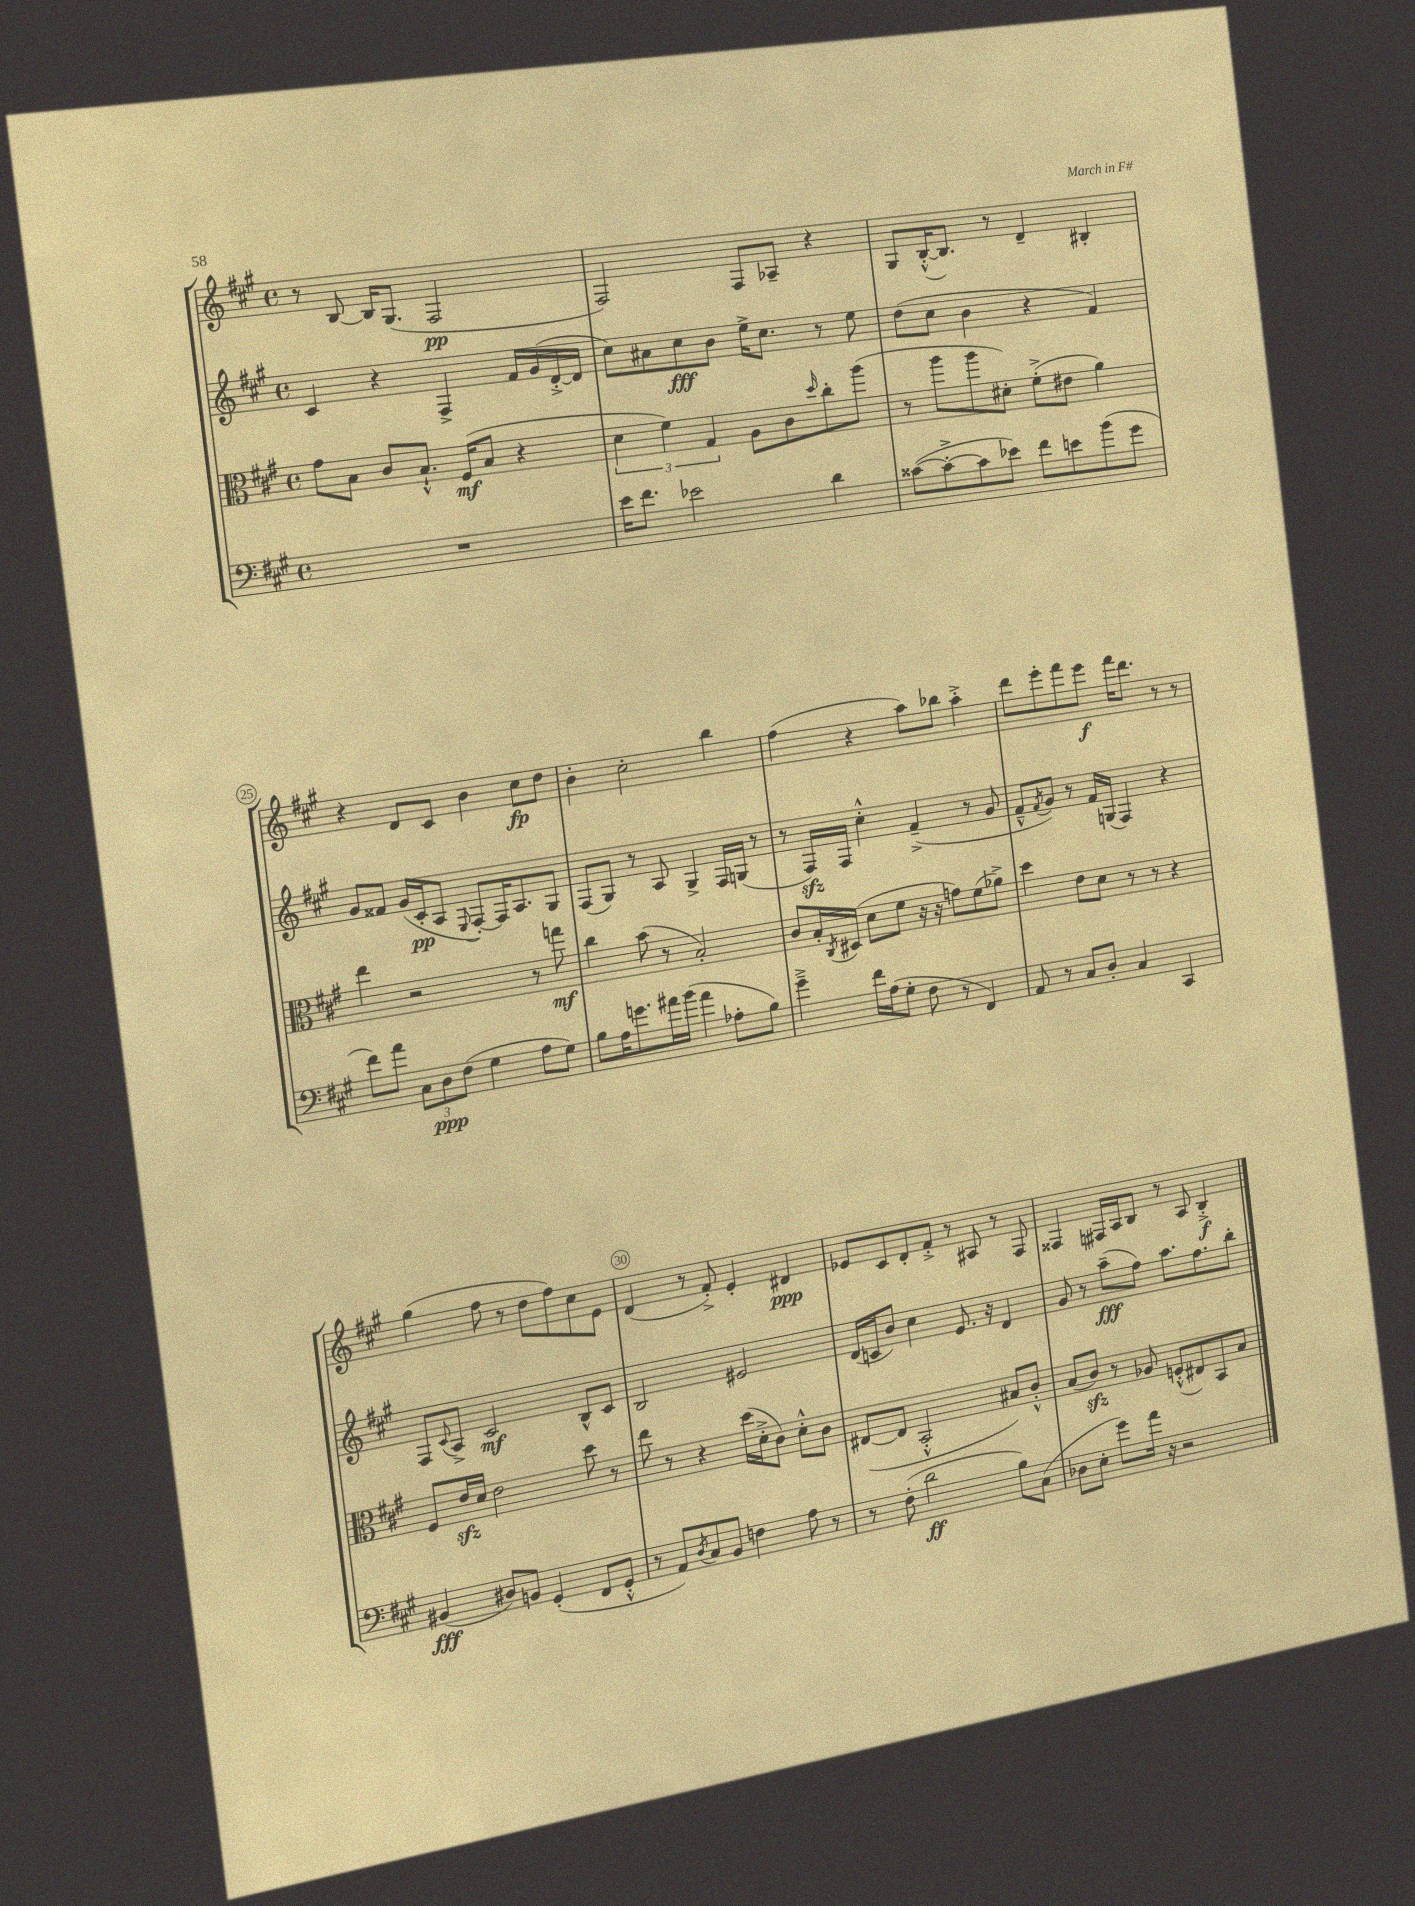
<<
\new StaffGroup <<
\new Staff = "s0" {
    \clef treble \key a \major \defaultTimeSignature \time 4/4
    r8 b8~ b16 gis8.( fis2\pp |
    fis2) fis8 aes8-- r4 |
    gis8 b16~-.-^( b8.) r8 d'4-- bis4-. |
    r4 d'8 cis'8 b'4 cis''8\fp d''8 |
    b'4-. cis''2-. b''4 |
    fis''4( r4 a''8) bes''8 a''4-.-> |
    d'''8 e'''8-. fis'''8 e'''8\f fis'''16 d'''8. r8 r8 |
    gis''4( fis''8 r8 d''8 fis''8) cis''8 e'8 |
    d'4( r8 fis'8-.->) e'4-. dis'4\ppp |
    ees'8 cis'8 d'8-. fis'8-.-> r8 ais8 r8 fis8 |
    fisis4 fis16 a16 b8 r8 a8 b4-.->\f \bar "|." |
}
\new Staff = "s1" {
    \clef treble \key a \major \defaultTimeSignature \time 4/4
    cis'4 r4 fis4-> fis'16 gis'16( d'16~-.-> d'16 |
    cis''8) ais'8 cis''8\fff b'8 e''16-> cis''8. r8 e''8 |
    d''8( cis''8 b'4 r4 fis'4) |
    gis'8 fisis'8 gis'16( cis'16-.\pp a8 \appoggiatura { e8 } fis8~-.) fis16 a8. gis8 |
    fis8( gis8) r8 a8 gis4-> fis16 g16( r8 |
    r8 fis16\sfz) fis16 cis''4-.-^ fis'4--->( r8 gis'8 |
    fis'8---^ \acciaccatura { fis'8 } gis'8) r8 fis'16 g16( fis4) r4 |
    fis8 \appoggiatura { cis'8 } a8-> cis'2\mf b8-^ cis'8 |
    b2 eis'2 |
    d'16( c'16 b'8) cis''4 e'8. r16 d'4 |
    gis'8 r8 a''8--\fff( fis''8) a''8. fis''8. b''8-. \bar "|." |
}
\new Staff = "s2" {
    \clef alto \key a \major \defaultTimeSignature \time 4/4
    gis'8 b8 cis'8 b8.-!-^ fis16\mf( b8 r4 |
    \tuplet 3/2 { d'4 fis'4) gis4 } a8 cis'8 \grace { d''16 } cis''8-. a''8( |
    r8 a''8 a''8 dis'8-.) fis'8-.->( eis'8 a'4) |
    e''4 r2 r8 g''8\mf |
    cis''4 b'8( r8 b2-.) |
    cis'8 b16-. \acciaccatura { cis8 } dis16( d'8 fis'8 r16 r16 g'8) fis'8( aes'8->) |
    d''4 e'8 d'8 r8 r8 r4 |
    fis8 e'16\sfz d'16 e'2 d''8 r8 |
    e''8 r8 r4 d''16( d'16-.-> cis'8) d'8-.-^ cis'8 |
    eis8~( eis8 b,2-.-^ bis8) cis'8-.-^ |
    b8( cis'8\sfz) r8 aes8 f8-.-^( eis8) b,8 b8 \bar "|." |
}
\new Staff = "s3" {
    \clef bass \key a \major \defaultTimeSignature \time 4/4
    R1 |
    e'16 fis'8. ees'2 d'4 |
    cisis'8~( cisis'8~-.-> cisis'8 ees'8) fis'8 e'8 b'8( gis'8 |
    fis'8) a'8 \tuplet 3/2 { cis8 d8\ppp fis8( } gis4 a8 gis8) |
    b8 a16 g'8. ais'16 b'16( ais'4 aes8-. b8) |
    gis'4---> fis'16 a16( gis8-. fis8 r8 fis,4) |
    a,8 r8 cis8 d8-. cis4 cis,4 |
    bis,4\fff( dis8) b,8 gis,4-.( fis,8 gis,8-.-^ |
    r8 a,8) \acciaccatura { d8 } cis8 b,8 f4 a8 r8 |
    r8 fis8-.( d'2\ff b8) cis8( |
    des8 e8-. gis'8) a'16 r16 r2 \bar "|." |
}
>>
>>
\layout { \context { \Score currentBarNumber = #22 \override BarNumber.break-visibility = ##(#f #t #t) barNumberVisibility = #(every-nth-bar-number-visible 5) \override BarNumber.stencil = #(make-stencil-circler 0.1 0.3 ly:text-interface::print) } }
